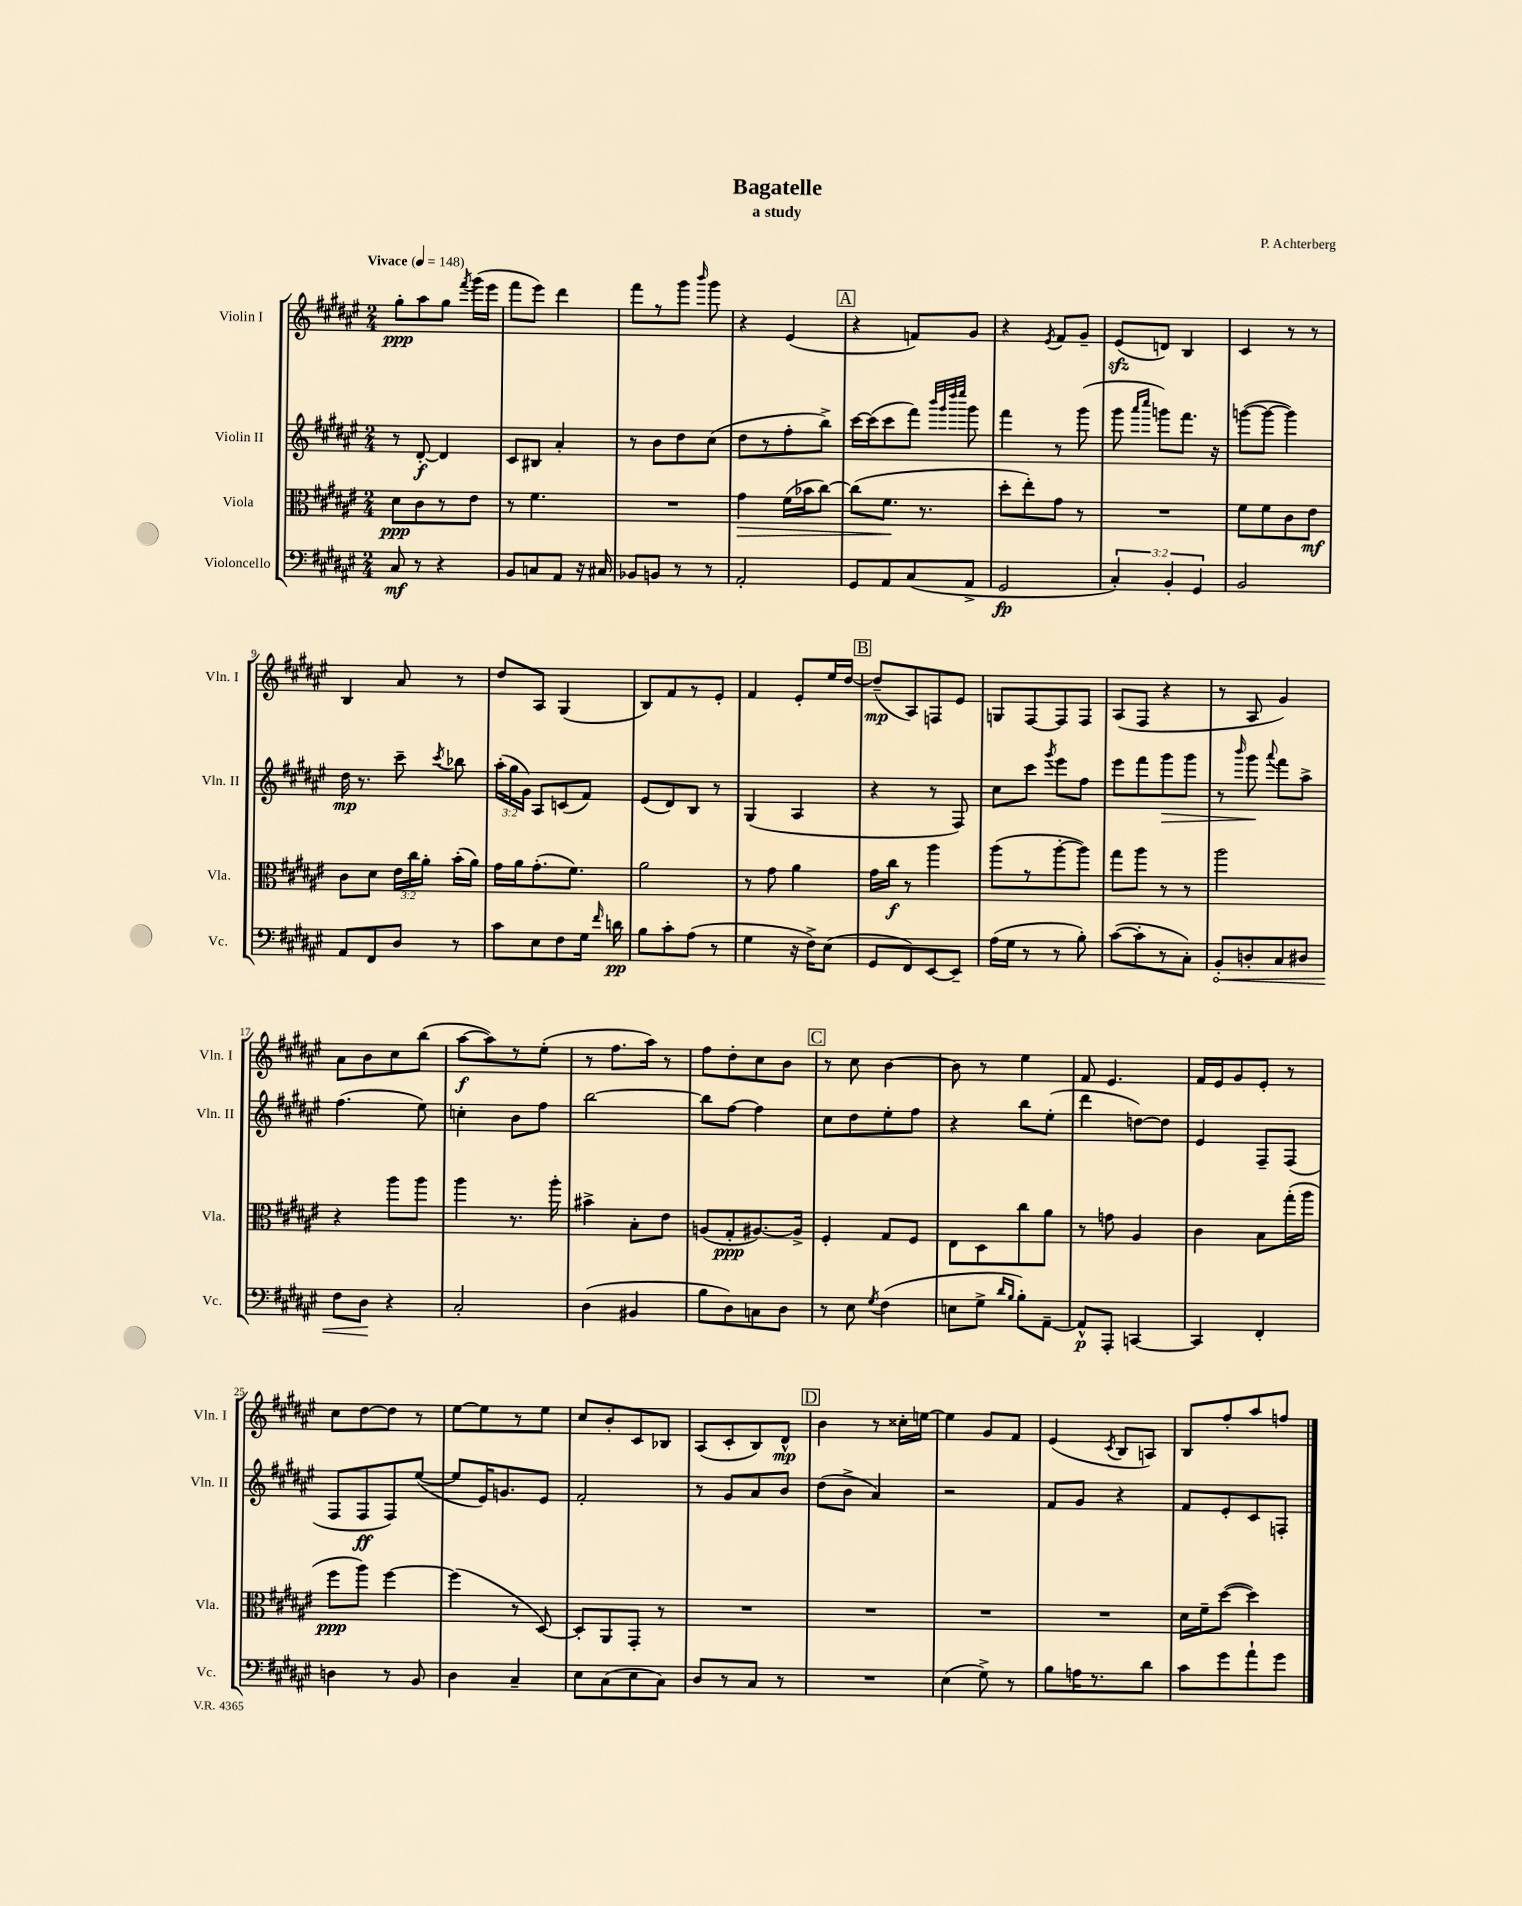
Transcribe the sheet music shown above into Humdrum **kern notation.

**kern	**kern	**kern	**kern
*staff4	*staff3	*staff2	*staff1
*clefF4	*clefC3	*clefG2	*clefG2
*k[f#c#g#d#a#e#]	*k[f#c#g#d#a#e#]	*k[f#c#g#d#a#e#]	*k[f#c#g#d#a#e#]
*M2/4	*M2/4	*M2/4	*M2/4
*MM148	*MM148	*MM148	*MM148
8C#	8d#	8r	8gg#'
8r	8c#	[8d#'	8aa#
4r	8r	4d#]	8gg#
.	.	.	8qfff#
.	8e#	.	(16ggg#
.	.	.	16eee#
=	=	=	=
8BB	8r	8c#	8fff#
8C	4.f#	8B#	8eee#)
8AA#	.	4a#'	4ddd#
16r	.	.	.
16C#	.	.	.
=	=	=	=
8BB-	2r	8r	8fff#
8BB	.	8b	8r
8r	.	8dd#	8ggg#
.	.	.	16qqbbb
8r	.	(8cc#	8ggg#
=	=	=	=
2AA#'	4g#	8dd#	4r
.	.	8r	.
.	(16f#	8ff#'	(4e#
.	16b-	.	.
.	[8cc#)	8bb^)	.
=	=	=	=
8GG#	(8cc#]	[16ccc#	4r
.	.	(16ccc#]	.
8AA#	8.f#	8ccc#	.
(8C#	.	8fff#)	8f)
.	8.r	.	.
.	.	32qqbbb	.
.	.	32qqggg#	.
.	.	32qqdddd#	.
.	.	32qqeeee#	.
8AA#^	.	8ggg#	8g#
=	=	=	=
2GG#	8dd#'	4fff#	4r
.	8ee#')	.	.
.	.	.	8qe#
.	8g#	8r	8f#
.	8r	(8ggg#	8g#~
=	=	=	=
6C#')	2r	8ggg#	(8e#
.	.	16qqaaa#	.
.	.	16qqcccc#	.
.	.	8ggg)	8d)
6BB'	.	.	.
.	.	8.fff#	4B
6GG#	.	.	.
.	.	16r	.
=	=	=	=
2BB	8f#	([8ggg	4c#
.	8f#	8ggg_	.
.	8c#	4ggg])	8r
.	8e#	.	8r
=	=	=	=
8AA#	8c#	16dd#	4B
.	.	8.r	.
8FF#	8d#	.	.
8D#	24e#	8ccc#~	8a#
.	24cc#	.	.
.	24a#'	.	.
.	.	8qccc#	.
8r	(16b'	8bb-	8r
.	16a#)	.	.
=	=	=	=
8c#	16g#	(24aa#'	8dd#
.	.	24gg#	.
.	16a#	.	.
.	.	24g#)	.
8E#	(8.g#'	8A#	8A#
8F#	.	(8c	(4G#
.	8.f#)	.	.
16G#	.	8f#)	.
16qqf#	.	.	.
16d	.	.	.
=	=	=	=
8B	2a#	(8e#	8B)
8c#'	.	8d#)	8f#
(8A#	.	8B	8r
8r	.	8r	8e#'
=	=	=	=
4G#	8r	(4G#	4f#
.	8g#	.	.
16r	4a#	4A#	8e#'
16F#^)	.	.	.
(8E#	.	.	16ee#
.	.	.	[16dd#
=	=	=	=
8GG#	16g#	4r	(8dd#~]
.	16cc#	.	.
8FF#)	8r	.	8A#)
[8EE#	4aa#	8r	8F
8EE#~]	.	8F#)	8e#
=	=	=	=
(16A#	(8aa#	8cc#	8G
16G#	.	.	.
8r	8r	8ccc#	[8F#
.	.	8qggg#	.
8r	[8aa#'	8eee#	8F#]
8B')	8aa#])	8ff#	8F#
=	=	=	=
([8c#	8gg#	8eee#	(8A#
8c#']	8aa#	8fff#	8F#
8r	8r	8ggg#	4r
8C#')	8r	8ggg#	.
=	=	=	=
8BB'	2aa#	8r	8r
.	.	16qqbbb	.
8D'	.	8ggg#	8A#
.	.	8qqaaa#	.
8C#	.	8fff#	4g#)
8D#	.	8aa#^	.
=	=	=	=
8F#	4r	(4.ff#	8a#
8D#	.	.	8b
4r	8aa#	.	8cc#
.	8aa#	8ee#)	(8bb
=	=	=	=
2C#'	4aa#	4cc'	[8aa#
.	.	.	8aa#])
.	8.r	8b	8r
.	.	8ff#	(8ee#'
.	16aa#'	.	.
=	=	=	=
(4D#	4b#^	[2bb	8r
.	.	.	8.ff#
4BB#	8B'	.	.
.	.	.	16aa#)
.	8e#	.	8r
=	=	=	=
8B	(8A	8bb]	8ff#
8D#)	8G#'	[8ff#	8dd#'
8C	[8.A#)	4ff#]	8cc#
8D#	.	.	8b
.	16A#^]	.	.
=	=	=	=
8r	4F#'	8cc#	8r
8E#	.	8dd#	8cc#
8qG#	.	.	.
(4F#	8G#	8ee#'	[4b
.	8F#	8ff#	.
=	=	=	=
8E	8E#	4r	8b]
8G#^	8D#	.	8r
16qqd#	.	.	.
16qqB	.	.	.
8B')	8cc#	8bb	4ee#
[8AA#~	8a#	(8ee#'	.
=	=	=	=
8AA#^^]	8r	4ddd#	8f#
8AAA#'	8g	.	4.e#
[4CC	4A#	[8dd)	.
.	.	8dd]	.
=	=	=	=
4CC]	4c#	4e#	16f#
.	.	.	16e#
.	.	.	8g#
4FF#'	8B	8F#~	8e#'
.	(16gg#'	(8F#	8r
.	16aa#	.	.
=	=	=	=
4D	8ff#	8F#	8cc#
.	8aa#)	8F#	[8dd#
8r	[4ff#	8F#)	8dd#]
8BB	.	([8ee#	8r
=	=	=	=
4D#	(4ff#]	8ee#]	[8ee#
.	.	16e#)	8ee#]
.	.	8.g	.
4C#~	8r	.	8r
.	[8D#)	8e#	8ee#
=	=	=	=
8E#	8D#']	2f#'	8cc#
(8C#	8AA#	.	8b'
8E#	8GG#'	.	8c#
8C#)	8r	.	8B-
=	=	=	=
8D#	2r	8r	(8A#
8r	.	8g#	8c#'
8C#	.	8a#	8B)
8r	.	8b	8d#^^
=	=	=	=
2r	2r	(8dd#	4b
.	.	8b^	.
.	.	4a#)	8r
.	.	.	16cc##'
.	.	.	[16ee
=	=	=	=
(4E#	2r	2r	4ee]
8G#^)	.	.	8g#
8r	.	.	8f#
=	=	=	=
8B	2r	8f#	(4e#
16A	.	8g#	.
8.r	.	.	.
.	.	.	8qc#
.	.	4r	8B
8d#	.	.	8A)
=	=	=	=
8c#	16d#	8f#	8B
.	16f#~	.	.
8g#	([8dd#	8e#'	8ff#'
8a#`	4dd#])	8c#	8aa#
8g#	.	8F'	8ff
==	==	==	==
*-	*-	*-	*-
